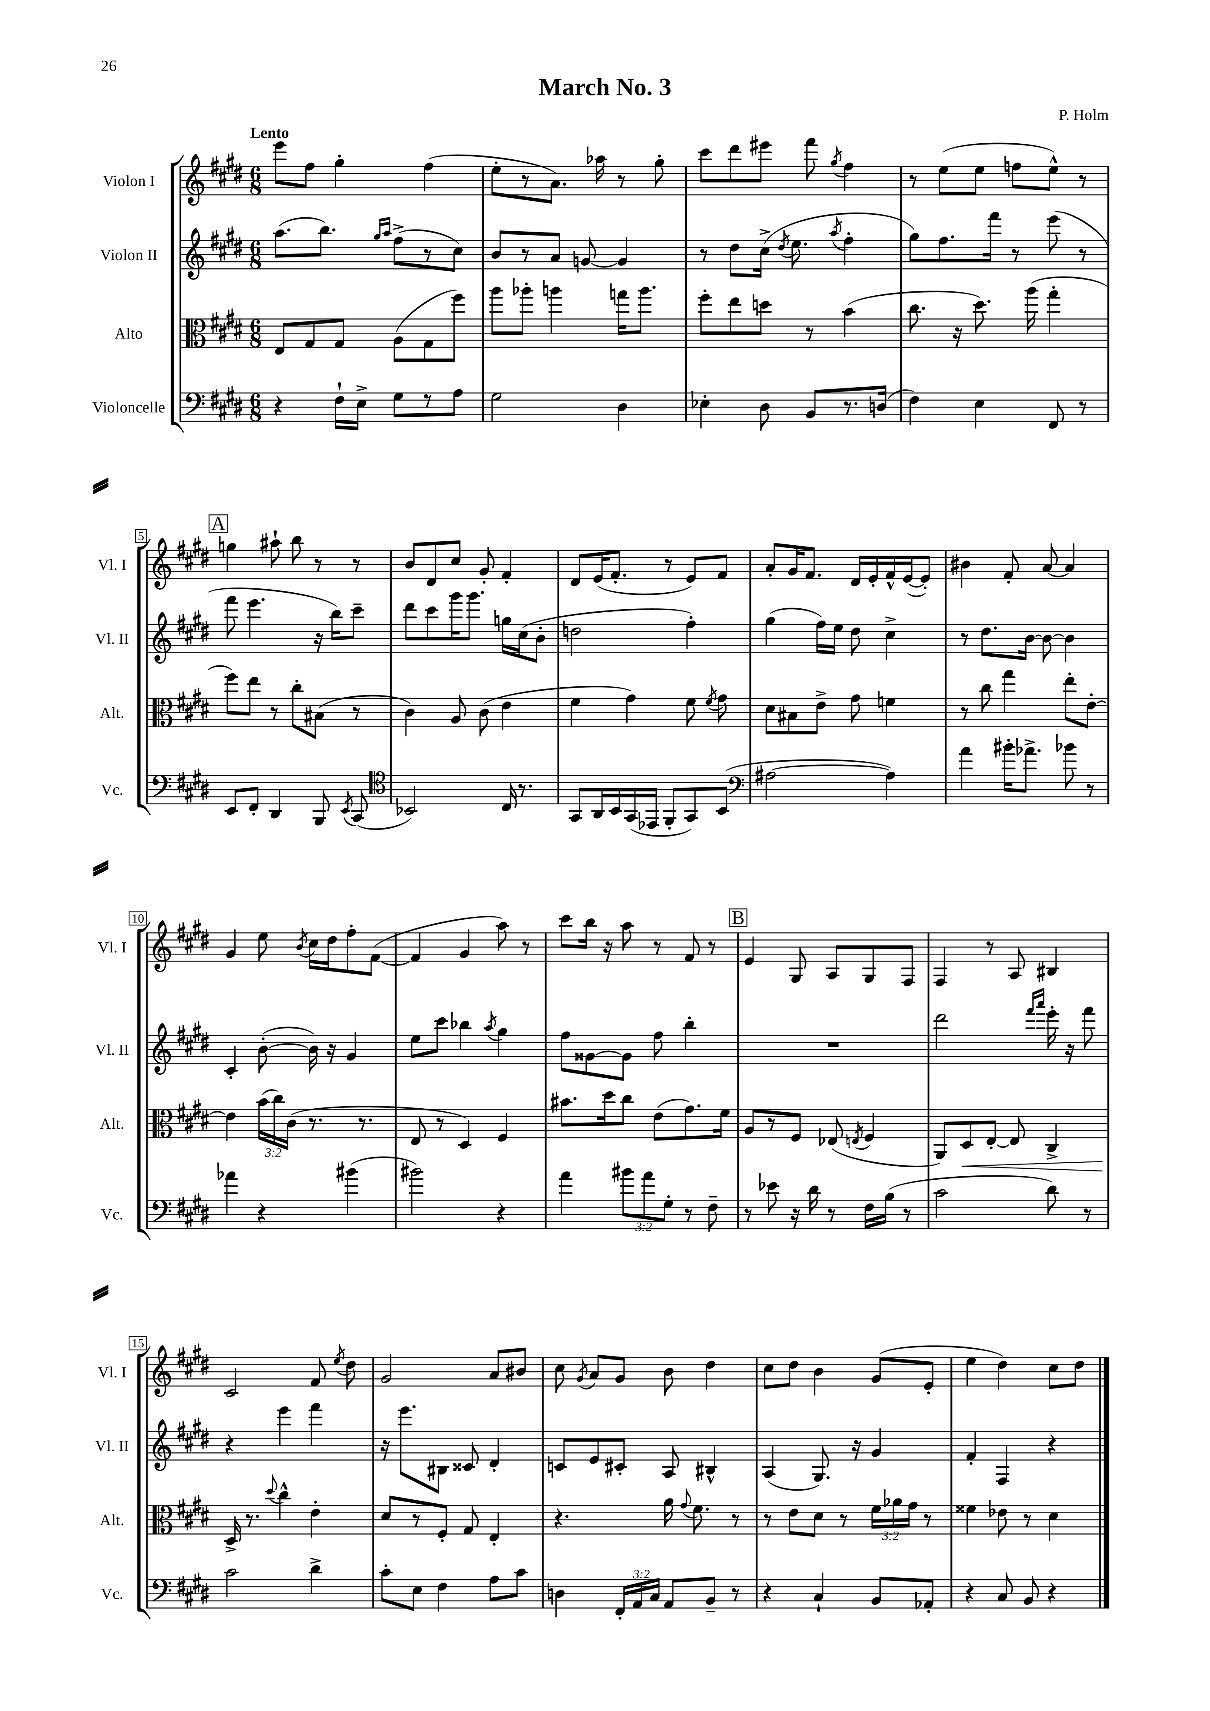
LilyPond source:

\header { title = "March No. 3" composer = "P. Holm" }
<<
\new StaffGroup <<
\new Staff = "s0" \with { instrumentName = "Violon I" shortInstrumentName = "Vl. I" } {
    \clef treble \key e \major \numericTimeSignature \time 6/8 \tempo "Lento"
    \autoBeamOff e'''8[ fis''8] gis''4-. fis''4( |
    e''8[-. r8 a'8.]) aes''16 r8 gis''8-. |
    cis'''8[ dis'''8 eis'''8] fis'''8 \acciaccatura { gis''8 } fis''4 |
    r8 e''8[( e''8] f''8[ e''8]-^) r8 |
    \mark \markup { \box "A" } g''4 ais''8-! b''8 r8 r8 |
    b'8[ dis'8 cis''8] gis'8-. fis'4-. |
    dis'8[ e'16( fis'8.]-. r8 e'8[) fis'8] |
    a'8[-. gis'16 fis'8.] dis'16[ e'16-. fis'16-^ e'16~( e'8]-.) |
    bis'4 fis'8-. a'8~ a'4 |
    gis'4 e''8 \acciaccatura { b'8 } cis''16[ dis''16 fis''8-. fis'8]~( |
    fis'4 gis'4 a''8) r8 |
    cis'''8[ b''16] r16 a''8 r8 fis'8 r8 |
    \mark \markup { \box "B" } e'4 gis8 a8[ gis8 fis8] |
    fis4 r8 a8 bis4 |
    cis'2 fis'8 \acciaccatura { e''8 } dis''8 |
    gis'2 a'8[ bis'8] |
    cis''8 \acciaccatura { gis'8 } a'8[ gis'8] b'8 dis''4 |
    cis''8[ dis''8] b'4 gis'8[( e'8]-. |
    e''4 dis''4) cis''8[ dis''8] \bar "|." |
}
\new Staff = "s1" \with { instrumentName = "Violon II" shortInstrumentName = "Vl. II" } {
    \clef treble \key e \major \numericTimeSignature \time 6/8
    \autoBeamOff a''8.[( b''8.]) \grace { gis''16[ a''16] } fis''8[->( r8 cis''8]) |
    b'8[ r8 a'8] g'8~ g'4 |
    r8 dis''8[ cis''16]->( \acciaccatura { dis''8 } e''8. \acciaccatura { a''8 } fis''4-. |
    gis''8[) fis''8. fis'''16] r8 e'''8( r8 |
    \mark \markup { \box "A" } fis'''8 e'''4. r16 b''16[) cis'''8]-- |
    dis'''8[ cis'''8 gis'''16 gis'''8.] g''16[ cis''16( b'8]-. |
    d''2 fis''4-.) |
    gis''4( fis''16[) e''16] dis''8 cis''4-> |
    r8 dis''8.[ b'16]~ b'8~ b'4 |
    cis'4-. b'8~-.( b'16) r16 gis'4 |
    e''8[ cis'''8] bes''4 \acciaccatura { a''8 } gis''4 |
    fis''8[ gisis'8~ gisis'8] fis''8 b''4-. |
    \mark \markup { \box "B" } R2. |
    dis'''2 \grace { fis'''16[ a'''16] } e'''16-. r16 fis'''8 |
    r4 e'''4 fis'''4 |
    r16 e'''8.[ bis8] cisis'8 dis'4-. |
    c'8[ e'8 cis'8]-. a8 bis4-^ |
    a4( gis8.) r16 gis'4 |
    fis'4-. fis4 r4 \bar "|." |
}
\new Staff = "s2" \with { instrumentName = "Alto" shortInstrumentName = "Alt." } {
    \clef alto \key e \major \numericTimeSignature \time 6/8 \override Staff.TupletNumber.text = #tuplet-number::calc-fraction-text
    \autoBeamOff e8[ gis8 gis8] a8[( gis8 fis''8]) |
    a''8[ aes''8]-. a''4 g''16[ a''8.] |
    fis''8[-. e''8 d''8] r8 b'4( |
    cis''8. r16 dis''8.) a''16( gis''4-. |
    \mark \markup { \box "A" } fis''8[) e''8] r8 cis''8[-. bis8]( r8 |
    cis'4) a8 cis'8( e'4 |
    fis'4 gis'4) fis'8 \acciaccatura { fis'8 } gis'8 |
    dis'8[ bis8 e'8]-> gis'8 f'4 |
    r8 cis''8 gis''4 e''8[-. e'8]~-. |
    e'4 \tuplet 3/2 { b'16[( cis''16) cis'16]( } r8. r8. |
    e8 r8 dis4) fis4 |
    bis'8.[ dis''16 cis''8] e'8[( gis'8.) fis'16] |
    \mark \markup { \box "B" } a8[ r8 fis8] ees8( \acciaccatura { e8 } fis4 |
    a,8[) dis8\< e8]~-. e8 cis4-> |
    dis16->\! r8. \appoggiatura { dis''8 } cis''4-^ e'4-. |
    dis'8[ r8 fis8]-. gis8 e4-. |
    r4. a'16 \appoggiatura { gis'8 } fis'8. r8 |
    r8 e'8[ dis'8] r8 \tuplet 3/2 { fis'16[ aes'16 gis'16] } r8 |
    fisis'4 ees'8 r8 dis'4 \bar "|." |
}
\new Staff = "s3" \with { instrumentName = "Violoncelle" shortInstrumentName = "Vc." } {
    \clef bass \key e \major \numericTimeSignature \time 6/8 \override Staff.TupletNumber.text = #tuplet-number::calc-fraction-text
    \autoBeamOff r4 fis16[-! e16]-> gis8[ r8 a8] |
    gis2 dis4 |
    ees4-. dis8 b,8[ r8. d16]( |
    fis4) e4 fis,8 r8 |
    \mark \markup { \box "A" } e,8[ fis,8]-. dis,4 b,,8 \acciaccatura { e,8 } cis,8( |
    \clef tenor bes,2) cis16 r8. |
    gis,8[ a,16 b,16 gis,16( ees,16] fis,8[-. gis,8) b,8]( |
    \clef bass ais2~ ais4) |
    a'4 bis'16[-. aes'8.]-> bes'8 r8 |
    aes'4 r4 bis'4( |
    bis'2) r4 |
    a'4 \tuplet 3/2 { bis'8[ a'8 gis8]-. } r8 fis8-- |
    \mark \markup { \box "B" } r8 ees'8 r16 dis'16 r8 fis16[ b16]( r8 |
    cis'2 dis'8) r8 |
    cis'2 dis'4-> |
    cis'8[-. e8] fis4 a8[ cis'8] |
    d4 \tuplet 3/2 { fis,16[-. a,16 cis16] } a,8[ b,8]-- r8 |
    r4 cis4-! b,8[ aes,8]-. |
    r4 cis8 b,8 r4 \bar "|." |
}
>>
>>
\layout { \context { \Score \override BarNumber.stencil = #(make-stencil-boxer 0.1 0.3 ly:text-interface::print) } }
